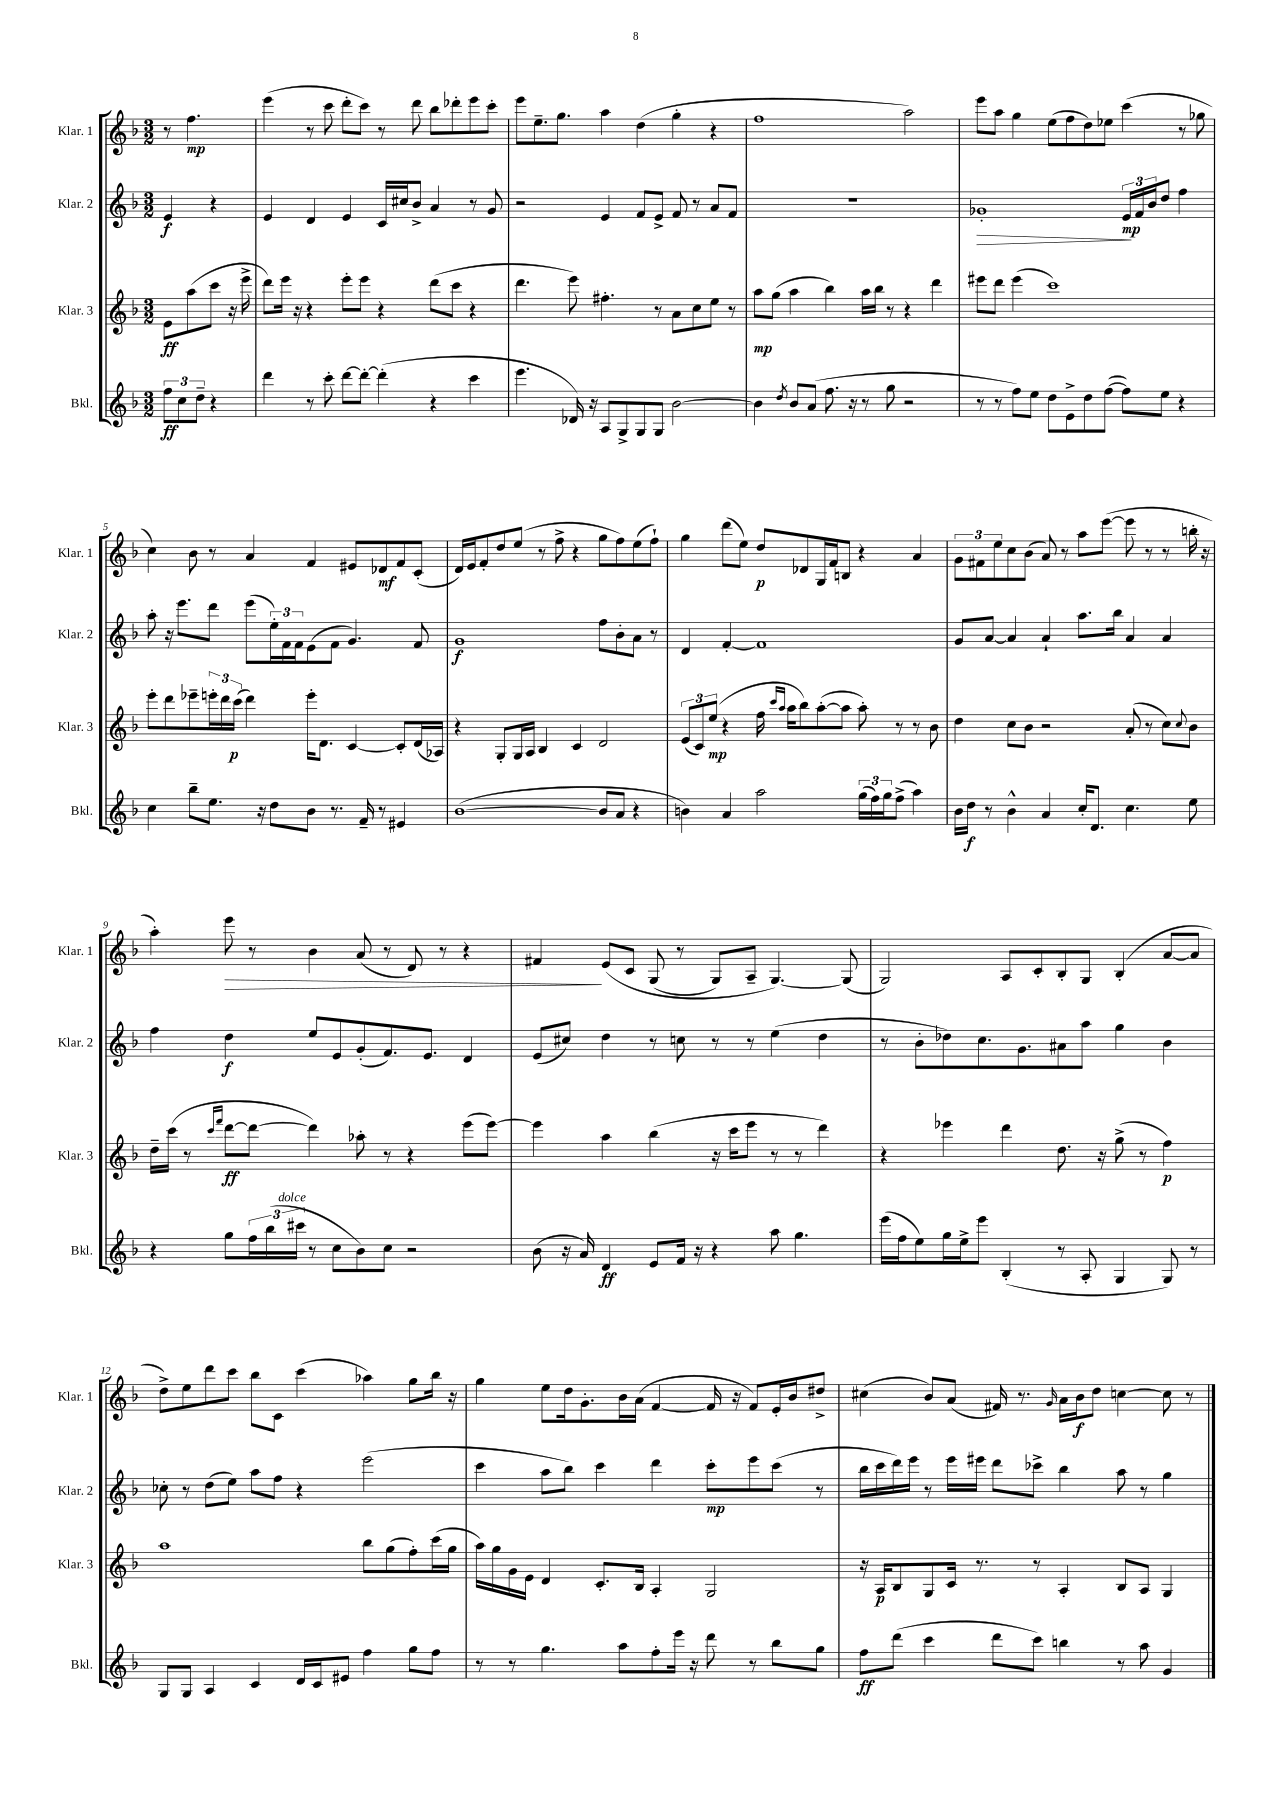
<<
\new StaffGroup <<
\new Staff = "s0" \with { instrumentName = "Klar. 1" shortInstrumentName = "Klar. 1" } {
    \clef treble \key f \major \numericTimeSignature \time 3/2 \partial 2
    r8 f''4.\mp |
    e'''4( r8 c'''8 d'''8-. c'''8) r8 d'''8 bes''8 des'''8-. e'''8 c'''8-. |
    e'''8 e''8.-- g''8. a''4 d''4( g''4-. r4 |
    f''1 a''2) |
    e'''8 a''8 g''4 e''8( f''8 d''8) ees''8 c'''4( r8 ges''8 |
    c''4) bes'8 r8 a'4 f'4 eis'8 des'8\mf f'8 c'8-.( |
    d'16) e'16 f'8-. d''8 e''8( r8 f''8-> r4 g''8 f''8) e''8( f''8-!) |
    g''4 d'''8( e''8) d''8\p des'8 g16 f'16 b8 r4 a'4 |
    \tuplet 3/2 { g'8 fis'8 e''8 } c''8 bes'8( a'8) r8 a''8 e'''8~( e'''8 r8 r8 b''16-. r16 |
    a''4-.) e'''8\> r8 bes'4 a'8( r8 d'8) r8 r4 |
    fis'4\! e'8\( c'8 g8( r8 g8) a8-- g4.~\) g8( |
    g2) a8 c'8-. bes8-. g8 bes4-.( a'8~ a'8 |
    d''8->) e''8 d'''8 c'''8 bes''8 c'8 c'''4( aes''4) g''8 bes''16 r16 |
    g''4 e''8 d''16 g'8.-. bes'16 a'16( f'4~ f'16 r16 f'8) e'16-. bes'16 dis''8-> |
    cis''4( bes'8) a'8( fis'16) r8. \grace { g'16 } a'16 bes'16\f d''8 c''4~ c''8 r8 \bar "|." |
}
\new Staff = "s1" \with { instrumentName = "Klar. 2" shortInstrumentName = "Klar. 2" } {
    \clef treble \key f \major \numericTimeSignature \time 3/2 \partial 2
    e'4\f r4 |
    e'4 d'4 e'4 c'16 cis''16 bes'8-> a'4 r8 g'8 |
    r2 e'4 f'8 e'8-> f'8 r8 a'8 f'8 |
    R1. |
    ges'1-.\> \tuplet 3/2 { e'16\mp\! f'16 bes'16 } d''8 f''4 |
    a''8-. r16 e'''8. d'''8 e'''8( \tuplet 3/2 { e''16-.) f'16 f'16 } e'8( f'8 g'4.) f'8 |
    g'1\f f''8 bes'8-. a'8 r8 |
    d'4 f'4~-. f'1 |
    g'8 a'8~ a'4 a'4-! a''8. bes''16 a'4 a'4 |
    f''4 d''4\f e''8 e'8 g'8-.( f'8.) e'8. d'4 |
    e'8( cis''8) d''4 r8 c''8 r8 r8 e''4( d''4 |
    r8 bes'8-. des''8) c''8. g'8. ais'8 a''8 g''4 bes'4 |
    ces''8-. r8 d''8( e''8) a''8 f''8 r4 e'''2( |
    c'''4 a''8 bes''8) c'''4 d'''4 c'''8-.\mp e'''8 c'''8( r8 |
    bes''16 c'''16 d'''16) e'''16 r8 e'''16 eis'''16 d'''8 ces'''8-> bes''4 a''8 r8 g''4 \bar "|." |
}
\new Staff = "s2" \with { instrumentName = "Klar. 3" shortInstrumentName = "Klar. 3" } {
    \clef treble \key f \major \numericTimeSignature \time 3/2 \partial 2
    e'8\ff a''8( c'''8 r16 e'''16-> |
    d'''8) e'''16 r16 r4 e'''8-. e'''8 r4 d'''8( c'''8 r4 |
    d'''4. e'''8) fis''4.-. r8 a'8 c''8 e''8 r8 |
    a''8\mp g''8( a''4 bes''4) a''16 bes''16 r8 r4 d'''4 |
    eis'''8 d'''8 eis'''4( c'''1) |
    e'''8-. d'''8 ees'''8-- \tuplet 3/2 { e'''16-. d'''16 c'''16\p( } d'''4) e'''16-. d'8. c'4~ c'8-. d'16( aes16) |
    r4 g8-. g16 a16 bes4 c'4 d'2 |
    \tuplet 3/2 { e'8( c'8) e''8\mp( } r4 f''16 \grace { c'''16 a''16 } a''16 bes''8) a''8~-.( a''8 a''8-.) r8 r8 bes'8 |
    d''4 c''8 bes'8 r2 a'8-.( r8 c''8) \appoggiatura { c''8 } bes'8 |
    d''16-- c'''16( r8 \grace { c'''16 f'''16 } d'''8~\ff d'''8~ d'''4) aes''8-. r8 r4 e'''8( e'''8~) |
    e'''4 a''4 bes''4( r16 c'''16 e'''8 r8 r8 d'''4) |
    r4 ees'''4 d'''4 d''8. r16 g''8->( r8 f''4\p) |
    a''1 bes''8 g''8( f''8-.) c'''16( g''16 |
    a''16) g''16 g'16 e'16 d'4 c'8.-. bes16 a4-. g2 |
    r16 a16\p bes8 g8 c'16 r8. r8 a4-. bes8 a8 g4 \bar "|." |
}
\new Staff = "s3" \with { instrumentName = "Bkl." shortInstrumentName = "Bkl." } {
    \clef treble \key f \major \numericTimeSignature \time 3/2 \partial 2
    \tuplet 3/2 { f''8\ff c''8 d''8-- } r4 |
    d'''4 r8 c'''8-. d'''8~ d'''8~-. d'''4-.( r4 c'''4 |
    e'''4. des'16) r16 a8 g8-> g8 g8 bes'2~ |
    bes'4 \acciaccatura { d''8 } bes'8 a'8( f''8. r16 r8 g''8 r2 |
    r8 r8 f''8) e''8 d''8 e'8-> d''8 f''8~( f''8) e''8 r4 |
    c''4 bes''8-- e''8. r16 d''8 bes'8 r8. f'16-- r8 eis'4 |
    bes'1~( bes'8 a'8 r4 |
    b'4) a'4 a''2 \tuplet 3/2 { g''16( f''16) g''16 } f''8->( a''4) |
    bes'16 d''16\f r8 bes'4-^ a'4 c''16-. d'8. c''4. e''8 |
    r4 g''8 \tuplet 3/2 { f''16 bes''16( cis'''16^\markup { \italic "dolce" } } r8 c''8 bes'8) c''8 r2 |
    bes'8( r16 a'16) d'4\ff e'8 f'16 r16 r4 a''8 g''4. |
    e'''16( f''16 e''8) g''16 e''16-> e'''8 bes4-.( r8 a8-. g4 g8) r8 |
    g8 g8 a4 c'4 d'16 c'16 eis'8 f''4 g''8 f''8 |
    r8 r8 g''4. a''8 f''8-. e'''16 r16 d'''8 r8 bes''8 g''8 |
    f''8\ff d'''8( c'''4 d'''8 c'''8) b''4 r8 a''8 g'4 \bar "|." |
}
>>
>>
